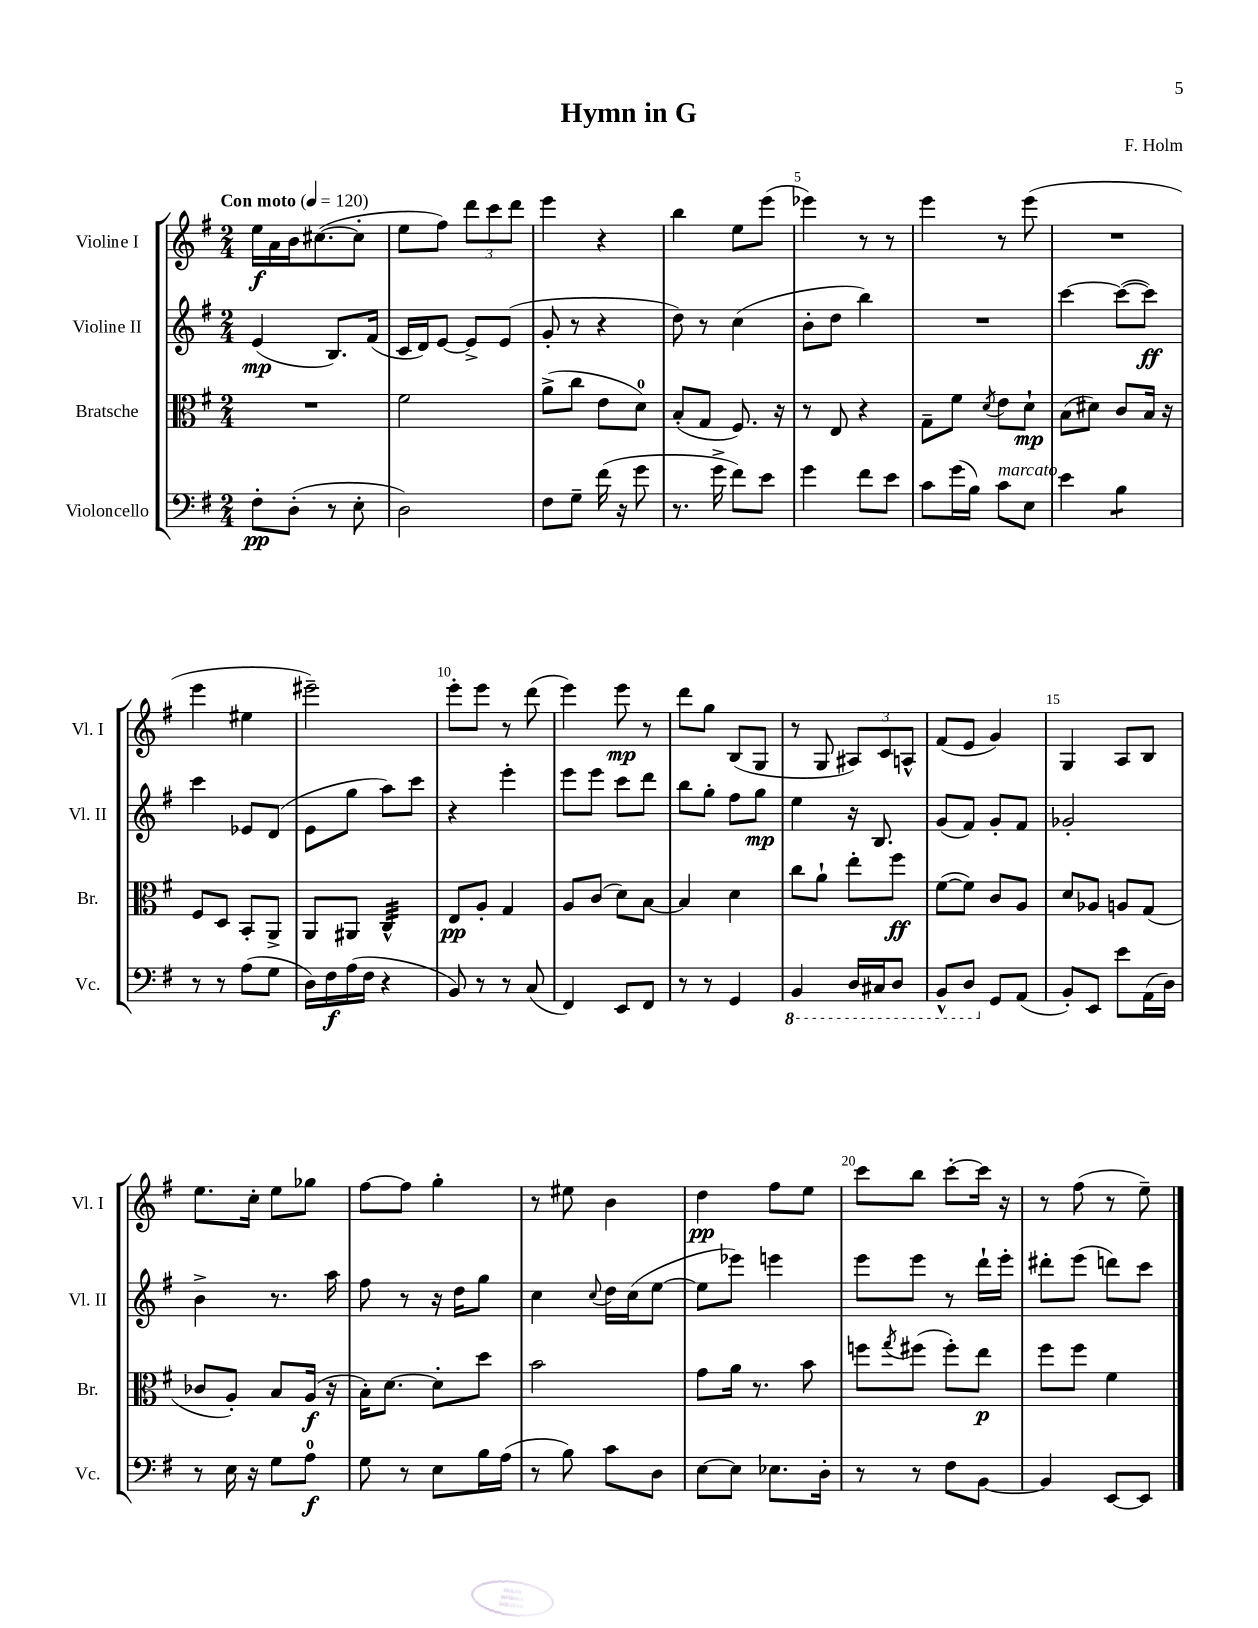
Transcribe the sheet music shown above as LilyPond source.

\header { title = "Hymn in G" composer = "F. Holm" }
<<
\new StaffGroup <<
\new Staff = "s0" \with { instrumentName = "Violine I" shortInstrumentName = "Vl. I" } {
    \clef treble \key g \major \numericTimeSignature \time 2/4 \tempo "Con moto" 4 = 120
    e''16\f a'16 b'16 cis''8.~( cis''8-. |
    e''8 fis''8) \tuplet 3/2 { d'''8 c'''8 d'''8 } |
    e'''4 r4 |
    b''4 e''8 e'''8( |
    ees'''4) r8 r8 |
    e'''4 r8 e'''8( |
    R2 |
    e'''4 eis''4 |
    eis'''2--) |
    e'''8-. e'''8 r8 d'''8( |
    e'''4) e'''8\mp r8 |
    d'''8 g''8 b8( g8 |
    r8 g8 \tuplet 3/2 { ais8) c'8 a8-^ } |
    fis'8( e'8 g'4) |
    g4 a8 b8 |
    e''8. c''16-. e''8 ges''8 |
    fis''8~ fis''8 g''4-. |
    r8 eis''8 b'4 |
    d''4\pp fis''8 e''8 |
    c'''8 b''8 c'''8~-. c'''16 r16 |
    r8 fis''8( r8 e''8--) \bar "|." |
}
\new Staff = "s1" \with { instrumentName = "Violine II" shortInstrumentName = "Vl. II" } {
    \clef treble \key g \major \numericTimeSignature \time 2/4
    e'4\mp( b8.) fis'16( |
    c'16 d'16) e'8~ e'8-> e'8( |
    g'8-. r8 r4 |
    d''8) r8 c''4( |
    b'8-. d''8 b''4) |
    R2 |
    c'''4~ c'''8~( c'''8\ff) |
    c'''4 ees'8 d'8( |
    e'8 g''8 a''8) c'''8 |
    r4 e'''4-. |
    e'''8 e'''8 c'''8 d'''8 |
    b''8 g''8-. fis''8 g''8\mp |
    e''4 r16 b8. |
    g'8( fis'8) g'8-. fis'8 |
    ges'2-. |
    b'4-> r8. a''16 |
    fis''8 r8 r16 d''16 g''8 |
    c''4 \appoggiatura { c''8 } d''16 c''16( e''8~ |
    e''8 ees'''8) e'''4 |
    e'''8 e'''8 r8 d'''16-! e'''16-. |
    dis'''8-. e'''8( d'''8) c'''8 \bar "|." |
}
\new Staff = "s2" \with { instrumentName = "Bratsche" shortInstrumentName = "Br." } {
    \clef alto \key g \major \numericTimeSignature \time 2/4
    R2 |
    fis'2 |
    a'8->( c''8 e'8 d'8-0) |
    b8-.( g8 fis8.) r16 |
    r8 e8 r4 |
    g8-- fis'8 \acciaccatura { d'8 } e'8 d'8-!\mp |
    b8( dis'8) c'8 b16 r16 |
    fis8 d8 b,8-. a,8-> |
    a,8 ais,8 c4:32-^ |
    e8\pp a8-. g4 |
    a8 c'8( d'8) b8~ |
    b4 d'4 |
    c''8 a'8-! e''8-. fis''8\ff |
    fis'8~( fis'8) c'8 a8 |
    d'8 aes8 a8 g8( |
    ces'8 a8-.) b8 a16\f( r16 |
    b16-.) d'8.~ d'8-. d''8 |
    b'2 |
    g'8 a'16 r8. b'8 |
    f''8 \acciaccatura { g''8 } fis''8( fis''8-.) e''8\p |
    fis''8 fis''8 fis'4 \bar "|." |
}
\new Staff = "s3" \with { instrumentName = "Violoncello" shortInstrumentName = "Vc." } {
    \clef bass \key g \major \numericTimeSignature \time 2/4
    fis8-.\pp d8-.( r8 e8-. |
    d2) |
    fis8 g8-- fis'16( r16 g'8 |
    r8. g'16-> fis'8) e'8 |
    g'4 fis'8 e'8 |
    c'8 g'16( b16) c'8^\markup { \italic "marcato" } e8 |
    e'4 b4:8 |
    r8 r8 a8( g8 |
    d16) fis16\f a16( fis16 r4 |
    b,8) r8 r8 c8( |
    fis,4) e,8 fis,8 |
    r8 r8 g,4 |
    \ottava #-1 b,,4 d,16 cis,16 d,8 |
    b,,8-^ d,8 \ottava #0 g,8 a,8( |
    b,8-.) e,8 e'8 a,16( d16) |
    r8 e16 r16 g8 a8-0\f |
    g8 r8 e8 b16 a16( |
    r8 b8) c'8 d8 |
    e8~ e8 ees8. d16-. |
    r8 r8 fis8 b,8~ |
    b,4 e,8~ e,8 \bar "|." |
}
>>
>>
\layout { \context { \Score \override BarNumber.break-visibility = ##(#f #t #t) barNumberVisibility = #(every-nth-bar-number-visible 5) } }
